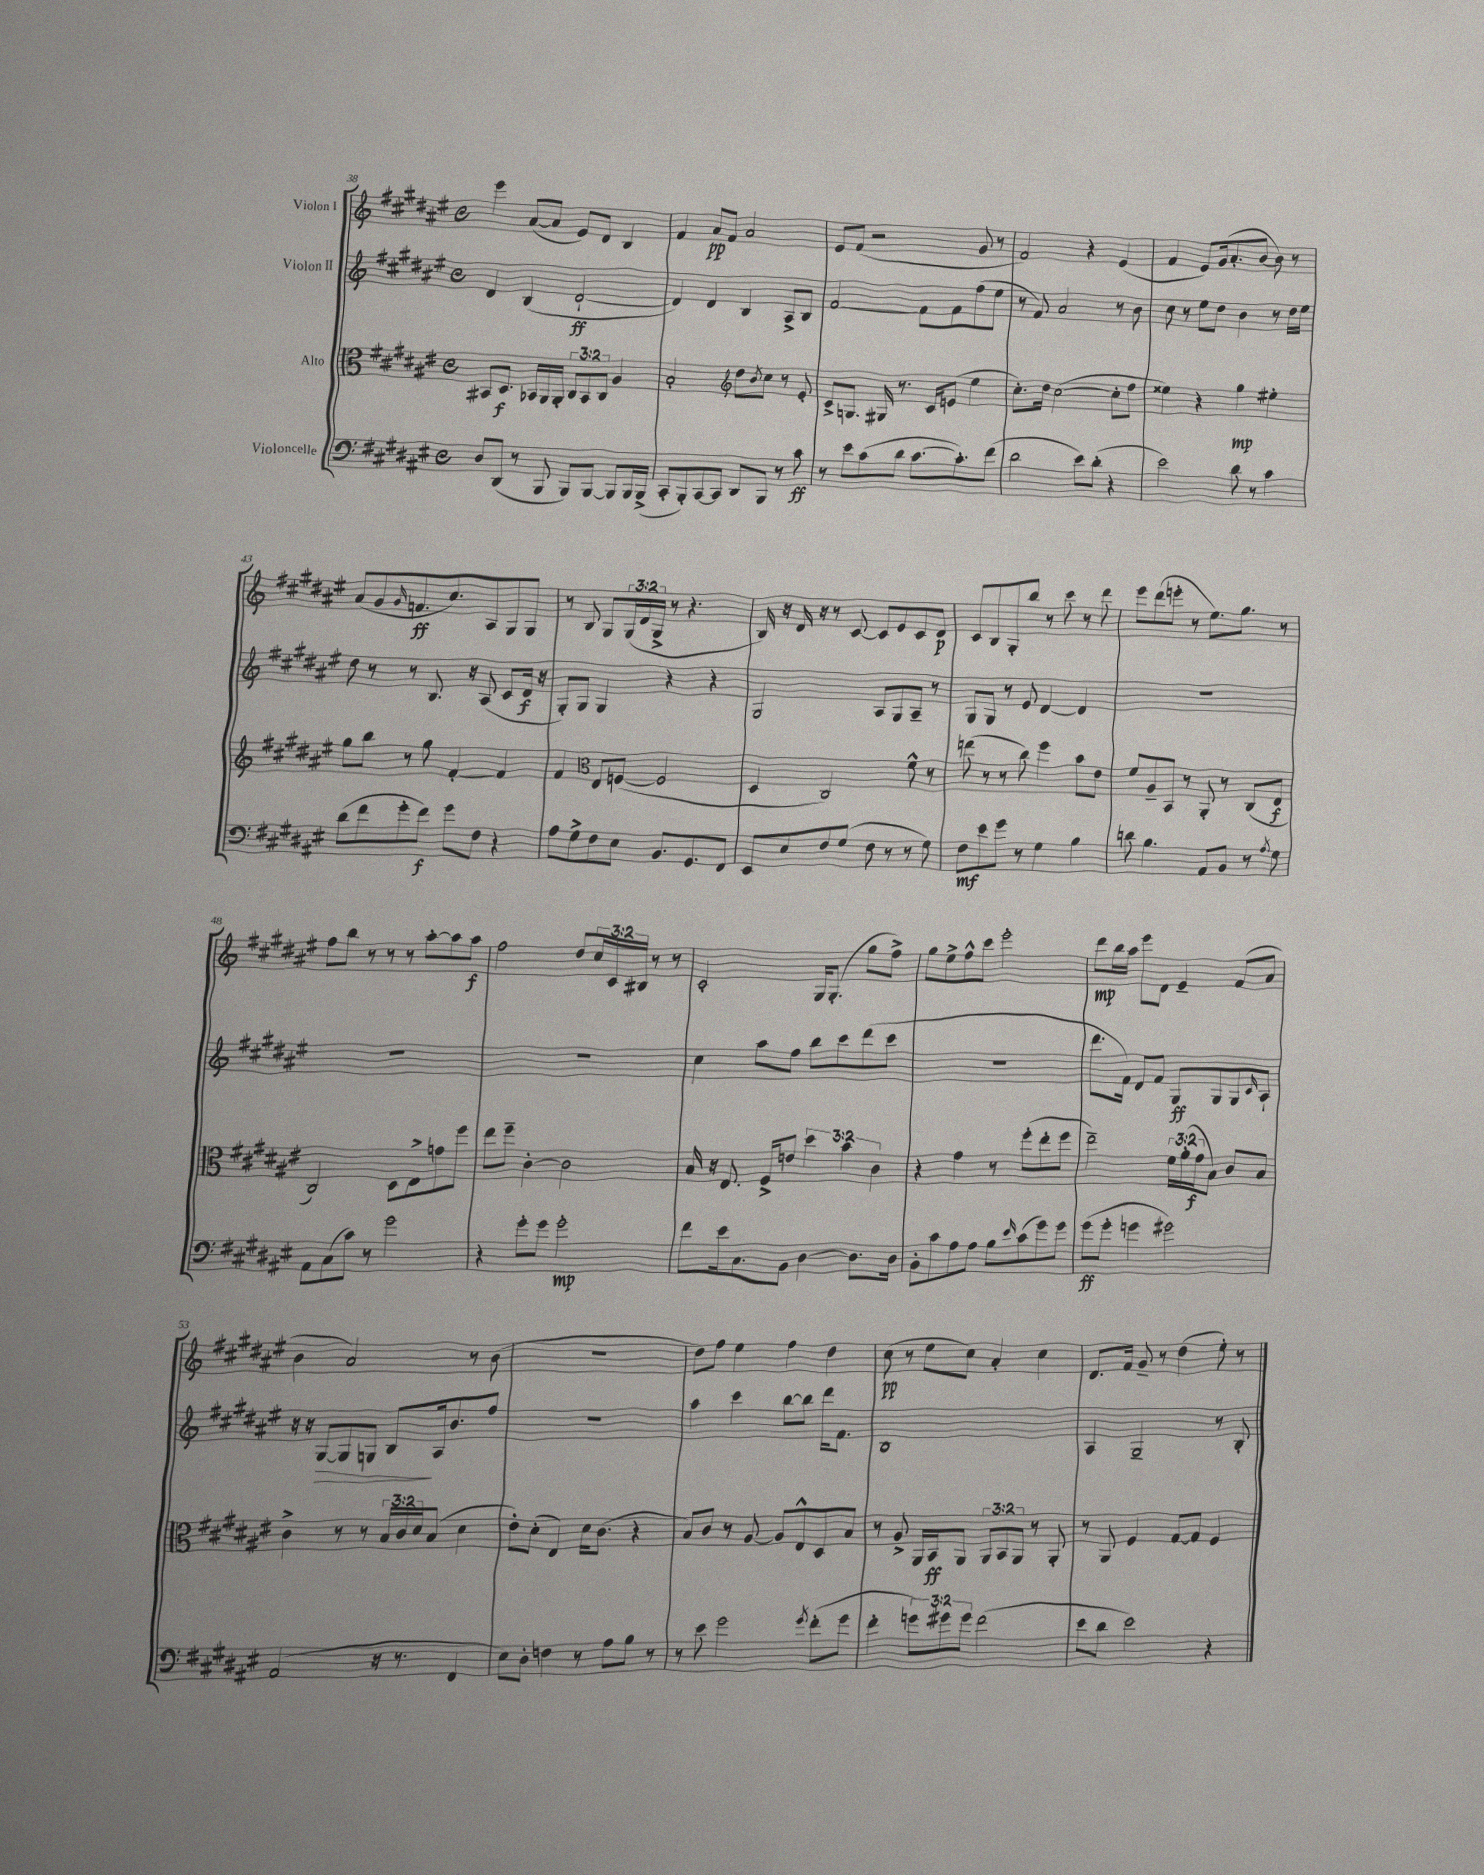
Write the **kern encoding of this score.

**kern	**kern	**kern	**kern
*staff4	*staff3	*staff2	*staff1
*clefF4	*clefC3	*clefG2	*clefG2
*k[f#c#g#d#a#e#]	*k[f#c#g#d#a#e#]	*k[f#c#g#d#a#e#]	*k[f#c#g#d#a#e#]
*M4/4	*M4/4	*M4/4	*M4/4
*met(c)	*met(c)	*met(c)	*met(c)
8D#/L	8BB#/L	4d#/	4eee#\
(8DD#/J	8.D#/J	.	.
8r	.	(4B/	([8a#/L
.	16BB-/LL	.	.
8BBB/	16AA#/	.	8a#/]J
.	16AA#'/JJ	.	.
8BBB/L)	12C#/L	[2d#`/	8e#/L)
.	12BB-/	.	.
[8BBB/J	.	.	8d#/J
.	12C#/J	.	.
8BBB/]L	4A#/	.	4B/
16BBB/L	.	.	.
(16BBB^/JJ	.	.	.
=	=	=	=
8CC#'/L	2B'/	4d#/])	4f#/
8BBB'/)	.	.	.
[8CC#/	.	4d#/	8a#/L
8CC#/]J	.	.	8f#/J
*	*clefG2	*	*
8DD#/L	8dd#\L	4B/	2a#/
.	8qb/	.	.
8BBB/J	8cc#\J	.	.
8r	8r	8A#^/L	.
8c#\	8e#'/	8B/J	.
=	=	=	=
8r	8c#^/L	[2f#/	8e#/L
8e#\L	8.G/J	.	(8f#/J
(8c#\	.	.	2r
.	16G#/	.	.
8d#\J	8.r	.	.
[8.c#\L	.	8f#\]L	.
.	16c#/LK	.	.
.	(8e/J	8f#\	.
8.c#'\])	.	.	.
.	4ee#\	(8ff#\	8g#/
(8f#\J	.	8ee#\J	8r
=	=	=	=
2d#\	8.cc#'\L)	8r	2f#/)
.	.	8f#/)	.
.	16dd#\Jk	.	.
.	([2cc#\	2a#/	.
8e#\L)	.	.	4r
(8d#'\J	.	.	.
4r	8cc#'\]L	8r	(4e#/
.	8ff#\J	8b\	.
=	=	=	=
2e#\)	4ee##\)	8cc#\	4f#/
.	.	8r	.
.	4r	8ee#\L	8e#/L)
.	.	8dd#\J	(16g#/k
.	.	.	8.a#'/
8d#\	4gg#\	4b\	.
8r	.	.	[8b/J
4c#\	4ee#'\	8r	8b\])
.	.	16dd#\LL	8r
.	.	16ee#\JJ	.
=	=	=	=
(8d#\L	8gg#\L	8dd#\	(8a#/L
8f#\	8bb\J	8r	8g#/
.	.	.	16qqg#/
8g#'\	8r	8r	8.f/
8f#\J)	8gg#\	8.B/	.
.	.	.	8.cc#/)
8g#\L	[4f#'/	.	.
.	.	16r	.
8F#\J	.	(8A#/	8A#/
4r	4f#/]	8c#/L	8G#/
.	.	16d#/Jk	8G#/J
.	.	16r	.
=	=	=	=
8A#\L	4f#/	8G#'/L)	8r
8G#^\	.	8G#/J	8B/
*	*clefC3	*	*
8F#\	8E#/L	4G#/	8G#/L
8E#\J	([8F/J	.	(24G#/L
.	.	.	24d#/
.	.	.	24G#^/JJ
8.BB/L	2F/]	4r	8r
.	.	.	4.r
8.GG#/	.	.	.
.	.	4r	.
8FF#/J	.	.	.
=	=	=	=
8EE#/L	4D#/	2G#/	16B/)
.	.	.	16r
8E#/	.	.	16d#/
.	.	.	16r
8F#/	2C#/)	.	8r
(8G#/J	.	.	[8c#/
8F#\	.	8A#/L	8c#/]L
8r	.	8G#/	8e#/
8r	8f#^^\	8A#~/J	8c#/
8G#\)	8r	8r	8d#/J
=	=	=	=
8F#\L	(8ee\	8G#/L	8c#/L
8e#\	8r	8G#/J	8B/
8g#\J	8r	8r	8G#'/
8r	8cc#\)	8e#/	8bb/J
4G#\	4ff#\	[4d#/	8r
.	.	.	8ccc#\
4B\	8b\L	4d#/]	8r
.	8e#\J	.	8ddd#\
=	=	=	=
8d\	8f#/L	1r	8eee#\L
4.B\	8A#~/	.	(8ddd#\
.	8BB/J	.	8eee'\J
.	8r	.	8r
8AA#/L	8AA#'/	.	8.ee#\L)
8BB/J	8r	.	.
.	.	.	8.gg#\J
8r	(8C#/L	.	.
8qA#/	.	.	.
8G#\	8E#/J	.	8r
=	=	=	=
8AA#\L	2C#/)	1r	8ff#\L
(8C#\	.	.	8bb\J
8c#\J)	.	.	8r
8r	.	.	8r
2g#\	8D#\L	.	8r
.	8E#^\	.	[8aa#'\L
.	8g\	.	8aa#\]
.	8ff#\J	.	8aa#\J
=	=	=	=
4r	8ee#\L	1r	2ff#\
.	8ff#~\J	.	.
8g#'\L	[4c#'\	.	.
8g#\J	.	.	.
2g#'\	2c#\]	.	8dd#/L
.	.	.	24cc#/L
.	.	.	24c#/
.	.	.	24B#/JJ
.	.	.	8r
.	.	.	8r
=	=	=	=
8f#\L	16B/	4cc#\	2c#'/
.	16r	.	.
16e#\k	8.E#/	.	.
8.C#\	.	.	.
.	.	8aa#\L	.
.	16F#^/LK	.	.
8BB\J	8e/J	8ff#\J	.
[4D#\	6dd#\	8bb\L	16G#/LK
.	.	.	(8.G#'/J
.	.	8ccc#\	.
.	6b\	.	.
8.D#\]L	.	(8ddd#\	8gg#\L
.	6c#\	.	.
.	.	8ccc#\J	8ff#^\J)
16D#\Jk	.	.	.
=	=	=	=
8BB'\L	4r	1r	8gg#\L
8c#\	.	.	8ee#^\
8A#\	4g#\	.	8ff#^^\
8A#\J	.	.	8ccc#\J
8B\L	8r	.	2eee#'\
16qqe#/	.	.	.
(8c#\	(8ff#'\L	.	.
8g#\)	8ee#'\	.	.
8g#\J	8ff#\J	.	.
=	=	=	=
(8g#\L	2ee#~\)	8.ddd#\L	8ddd#\L
8g#'\J	.	.	16bb\L
.	.	16f#\Jk)	16aa#\JJ
4g\	.	8d#/L	8eee#\L
.	.	8f#/J	8d#\J
2g#\)	24f#\LL	8G#/L	4e#~/
.	(24a#'\	.	.
.	24g#\J	.	.
.	8B\J)	8G#/	.
.	8c#/L	8G#/	(8f#/L
.	.	16qqc#/	.
.	8B/J	8A#`/J	8a#/J
=	=	=	=
(2AA#/	4c#^\	16r	4b\
.	.	16r	.
.	.	[8G#/L	.
.	8r	8G#/]	2a#/)
.	8r	8G/J	.
16r	24B/LL	8B/L	.
.	24c#/	.	.
8.r	.	.	.
.	24d#/J	.	.
.	(8B/J	16A#/k	.
.	.	8.b/	.
4FF#/	4d#\	.	8r
.	.	8ff#/J	(8b\
=	=	=	=
8E#\L)	8e#'\L)	1r	1r
8D#'\J	(8d#'\J	.	.
4F\	4E#/)	.	.
8r	16d#\LK	.	.
.	(8.c#\J	.	.
8A#\L	.	.	.
8B\J	4r	.	.
8r	.	.	.
=	=	=	=
8r	8B/L)	4aa#\	8dd#\L)
8e#\	8c#/J	.	8ff#\J
2g#\	8r	4ccc#\	4ee#\
.	[8A#/	.	.
.	8A#/]L	[8bb\L	4ff#\
.	8E#^^/	8bb\]J	.
8qg#/	.	.	.
(8f#'\L	8D#/	16ddd#\LK	4dd#\
.	.	8.f#\J	.
8g#\J	8B/J	.	.
=	=	=	=
4f#'\	8r	1B	(8cc#\
.	8A#^/	.	8r
12g\L)	16AA#/LL	.	8ee#\L
.	16BB/J	.	.
12g#\	.	.	.
.	8AA#/J	.	8cc#\J)
12g#\J	.	.	.
(2f#\	12AA#/L	.	4a#'/
.	12BB/	.	.
.	12AA#/J	.	.
.	8r	.	4cc#\
.	8AA#'/	.	.
=	=	=	=
8e#\L	8r	4A#/	8.d#/L
8d#\J	8AA#/	.	.
.	.	.	16f#/Jk
2e#\)	4F#/	2G#~/	8g#~/
.	.	.	8r
.	[8G#/L	.	(4dd#\
.	8G#/]J	.	.
4r	4F#/	8r	8ee#'\)
.	.	8B'/	8r
==	==	==	==
*-	*-	*-	*-
